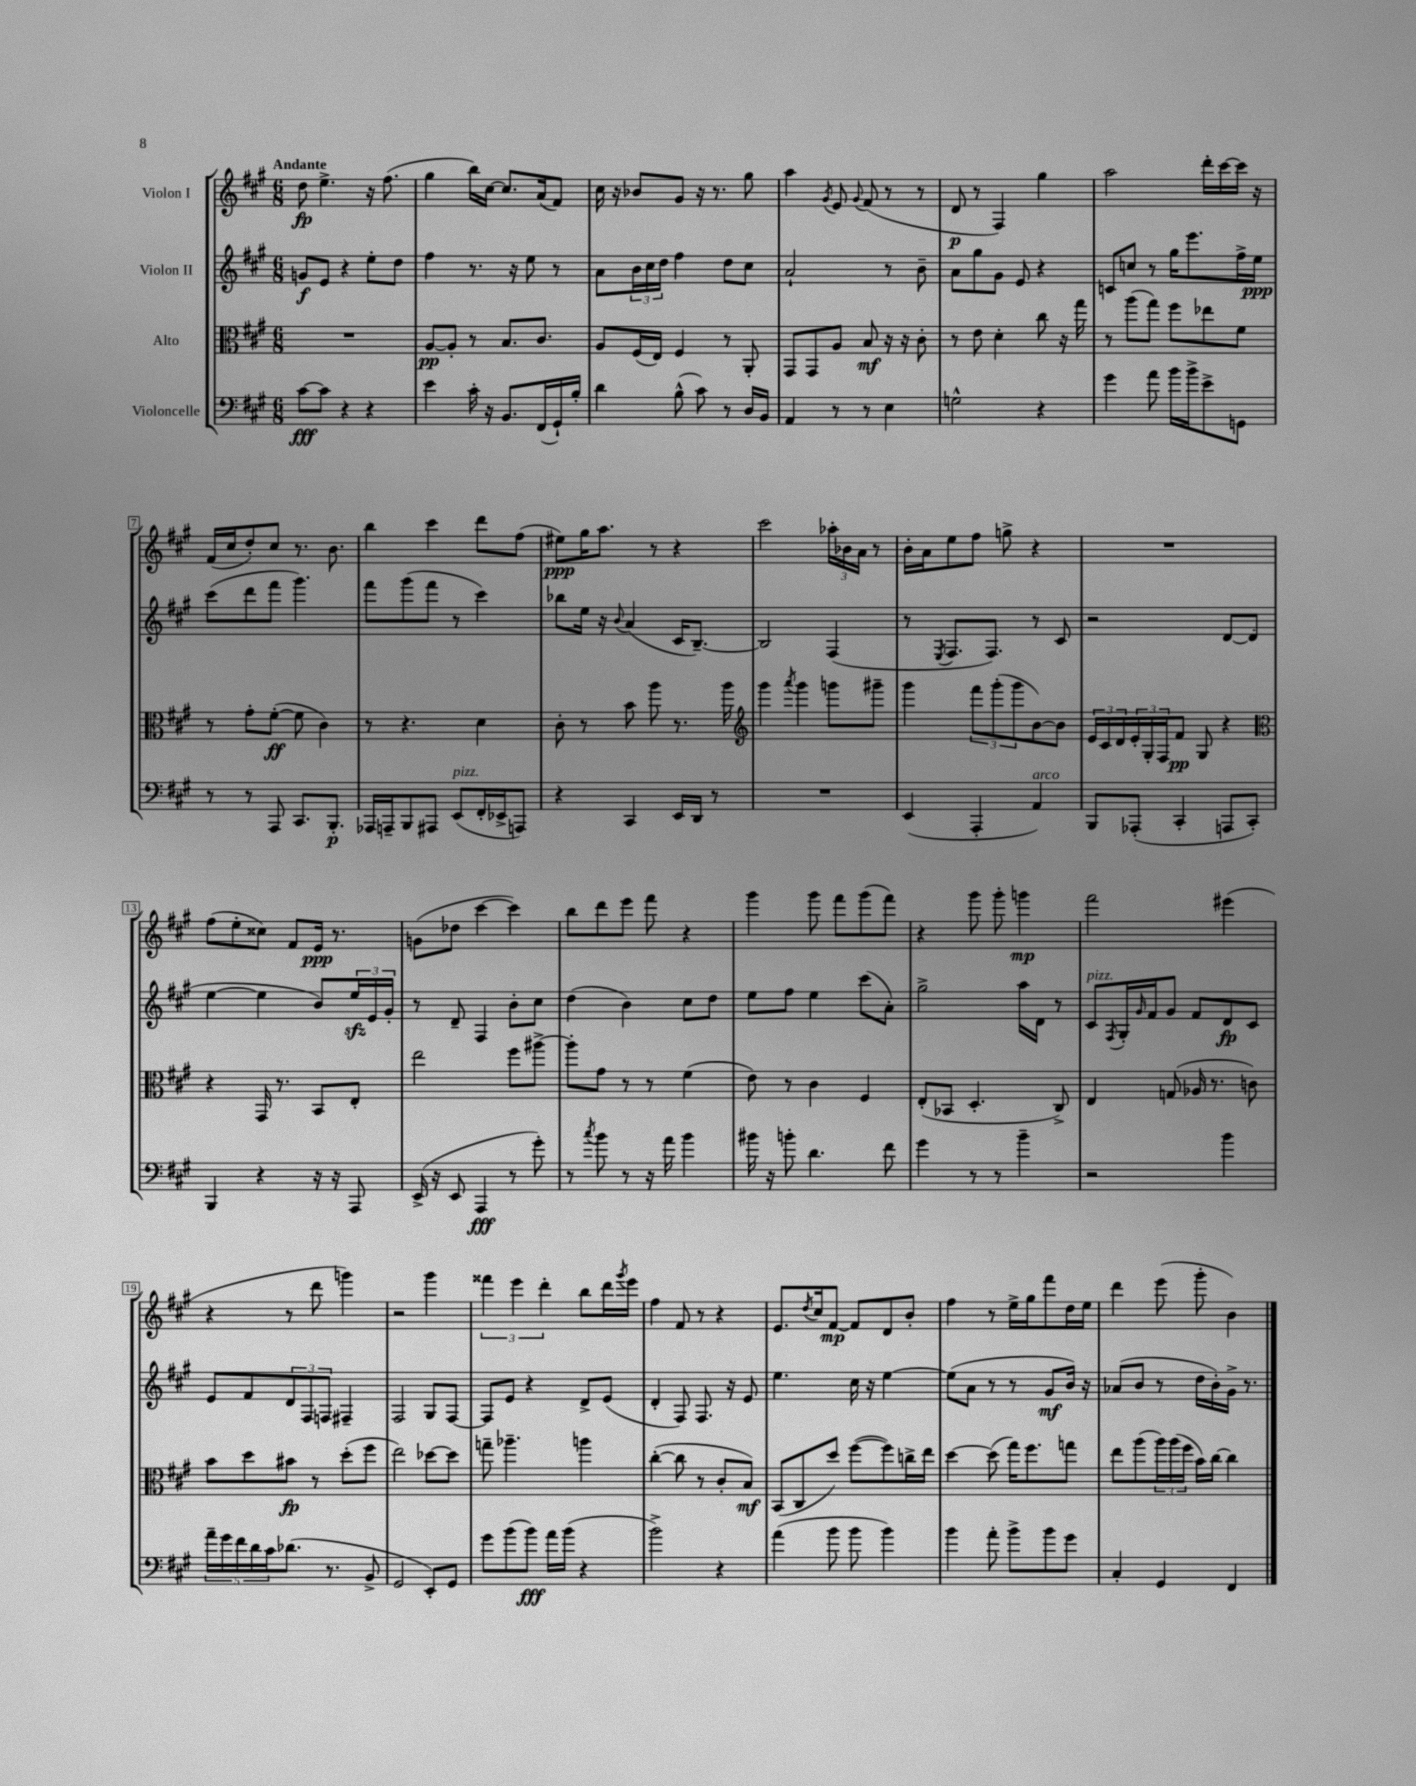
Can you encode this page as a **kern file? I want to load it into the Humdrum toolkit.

**kern	**kern	**kern	**kern
*staff4	*staff3	*staff2	*staff1
*clefF4	*clefC3	*clefG2	*clefG2
*k[f#c#g#]	*k[f#c#g#]	*k[f#c#g#]	*k[f#c#g#]
*M6/8	*M6/8	*M6/8	*M6/8
[8c#	2.r	8g	8dd
8c#]	.	8e	4.ee^
4r	.	4r	.
4r	.	8ee'	16r
.	.	.	(8.ff#
.	.	8dd	.
=	=	=	=
4e	[8A	4ff#	4gg#
.	8A']	.	.
16c#'	8r	8.r	16bb)
16r	.	.	[16cc#
8.BB	8.B	.	8.cc#]
.	.	16r	.
.	.	8ee	.
(16FF#	8.c#	.	(16a
16GG#`)	.	8r	8f#)
16B'	.	.	.
=	=	=	=
4d	8A	8a	16cc#
.	.	.	16r
.	(16F#	24b	8b-
.	.	24cc#	.
.	16E)	.	.
.	.	24dd	.
(8B^^	4F#	4ff#	8g#
8c#)	.	.	16r
.	.	.	8.r
8r	8r	8dd	.
16D	8AA'	8cc#	8gg#
16BB	.	.	.
=	=	=	=
4AA	8GG#	2a`	4aa
.	8GG#	.	.
.	.	.	8qg#
8r	8A	.	8e
.	.	.	8qqg#
8r	8B	.	(8f#
4E	16r	8r	8r
.	16r	.	.
.	8c#'	8b~	8r
=	=	=	=
2G^^	8r	8a	8d
.	8e	8gg#	8r
.	4d'	8g#	4F#)
.	.	8e	.
4r	8cc#	4r	4gg#
.	16r	.	.
.	16gg#	.	.
=	=	=	=
4g#	8r	8c	2aa
.	(8aa	8cc	.
8a	8gg#)	8r	.
16b	8ff#	16gg#	.
16b^	.	8.eee	.
8e^	8ee-	.	16ddd'
.	.	.	[16ccc#
8GG	8f#	16ff#^	16ccc#]
.	.	16ee	16r
=	=	=	=
8r	8r	(8ccc#	(16f#
.	.	.	16cc#
8r	8g#'	8ddd	8dd')
8AAA	([8f#'	8fff#	8cc#
8.CC#	8f#]	4.ggg#)	8.r
.	4c#)	.	.
8.BBB'	.	.	8.b
=	=	=	=
16AAA-	8r	8fff#	4bb
16AAA~	.	.	.
8BBB	4.r	(8ggg#	.
8AAA#	.	8fff#	4ccc#
(8EE	.	8r	.
16FF#'	4d	4ccc#)	8ddd
16EE-^	.	.	.
8AAA)	.	.	(8ff#
=	=	=	=
4r	8c#'	8bb-	8ee#)
.	8r	16ee	16gg#
.	.	16r	8.aa
.	.	8qqb	.
4CC#	8b	(4a	.
.	8aa	.	8r
16EE	8.r	16c#	4r
16DD	.	[8.B~)	.
8r	.	.	.
.	16aa	.	.
=	=	=	=
*	*clefG2	*	*
2.r	4ggg#	2B]	2ccc#
.	8qaaa	.	.
.	4ggg#	.	.
.	8ggg	(4F#	24aa-'
.	.	.	24b-
.	.	.	24a
.	8ggg#~	.	8r
=	=	=	=
(4EE	4ggg#	8r	16b'
.	.	.	16a
.	.	8qE	.
.	.	8.F#	8ee
4AAA'	12fff#	.	8ff#
.	.	8.F#)	.
.	(12ggg#'	.	.
.	.	.	8gg^
.	12ggg#	.	.
4AA)	[8b)	8r	4r
.	8b]	8c#	.
=	=	=	=
8BBB	24e	2r	2.r
.	24c#	.	.
.	24d	.	.
(8AAA-'	24e'	.	.
.	24G#'	.	.
.	24F#	.	.
4CC#'	8f#	.	.
.	8G#	.	.
8AAA	4r	[8d	.
8CC#')	.	(8d]	.
=	=	=	=
*	*clefC3	*	*
4BBB	4r	[4ee	(8ff#
.	.	.	8ee'
4r	16GG#	4ee]	8cc##)
.	8.r	.	.
.	.	.	8f#
16r	8BB	8b)	16e
16r	.	.	8.r
8AAA	8E'	24ee	.
.	.	24e	.
.	.	24g#'	.
=	=	=	=
(16EE^	2ee	8r	(8g
16r	.	.	.
8EE	.	8d~	8dd-
4AAA	.	4F#	[4ccc#
8r	8ff#	8b'	4ccc#])
8g#')	[8aa#^	8cc#	.
=	=	=	=
8r	8aa#']	(4dd	8bb
8qcc#	.	.	.
8b	8g#	.	8ddd
8r	8r	4b)	8eee
16r	8r	.	8fff#
16a	.	.	.
4b	(4f#	8cc#	4r
.	.	8dd	.
=	=	=	=
16b#	8e)	8ee	4ggg#
16r	.	.	.
8b'	8r	8ff#	.
4.d	4c#	4ee	8ggg#
.	.	.	8fff#
.	4F#	(8ccc#	(8ggg#
8f#	.	8a')	8fff#)
=	=	=	=
4g#	(8E'	2gg#^	4r
.	8BB-	.	.
8r	4.D'	.	8ggg#
8r	.	.	8ggg#'
4b~	.	16aa	4ggg
.	.	16d	.
.	8C#^)	8r	.
=	=	=	=
2r	4E	8c#	2fff#
.	.	8qF#	.
.	.	16G#'	.
.	.	16qqg#	.
.	.	16f#	.
.	(8G	8g#	.
.	16A-	8f#	.
.	8.r	.	.
4b	.	8d	(4eee#
.	8c)	8c#	.
=	=	=	=
20a~	8b	8e	4r
20g#	.	.	.
20f#	.	.	.
.	8dd	8f#	.
20d	.	.	.
20c#	.	.	.
(8.d-	8b#	12d	8r
.	.	12F#	.
.	8r	.	8ddd
.	.	12F	.
8.r	.	.	.
.	(8dd'	4F#~	4ggg)
8BB^	8ff#	.	.
=	=	=	=
2GG#	2ee)	2F#	2r
8EE')	[8dd-	8G#	4ggg#
8GG#	8dd-]	[8F#	.
=	=	=	=
8g#	8gg~	8F#]	6fff##
(8b	4.aa-~	8e	.
.	.	.	6eee
8b)	.	4r	.
.	.	.	6ddd'
16a	.	.	.
(16b	.	.	.
4r	4aa	8d^	8bb
.	.	(8e	16ddd
.	.	.	8qggg#
.	.	.	16eee
=	=	=	=
2b^)	([4cc#'	4d'	4ff#
.	8cc#]	8F#)	8f#
.	8r	8.F#	8r
4r	8c#'	.	4r
.	.	16r	.
.	8B)	8e	.
=	=	=	=
(4a	(8BB	4.ee	8.e
.	8C#	.	.
.	.	.	8qdd
.	.	.	16cc#
8b	8dd)	.	[8f#
8b	([8ff#	16cc#	8f#]
.	.	16r	.
4b)	8ff#])	[4ee	8d
.	16cc^	.	8b'
.	16ee	.	.
=	=	=	=
4b	[4dd	(8ee]	4ff#
.	.	8a	.
8a'	(8dd]	8r	8r
8b^	16gg#)	8r	16ee^
.	8.ff#	.	16gg#
8b	.	8g#	8fff#
8g#	8gg	16b)	16dd
.	.	16r	16ee
=	=	=	=
4C#'	8ee	(8a-	4ddd
.	(8aa	8b	.
4GG#	24aa)	8r	(8eee
.	(24aa	.	.
.	24ff#	.	.
.	16b)	16dd	8ggg#'
.	[16cc#	16b')	.
4FF#	4cc#]	16g#^	4b)
.	.	8.r	.
==	==	==	==
*-	*-	*-	*-
